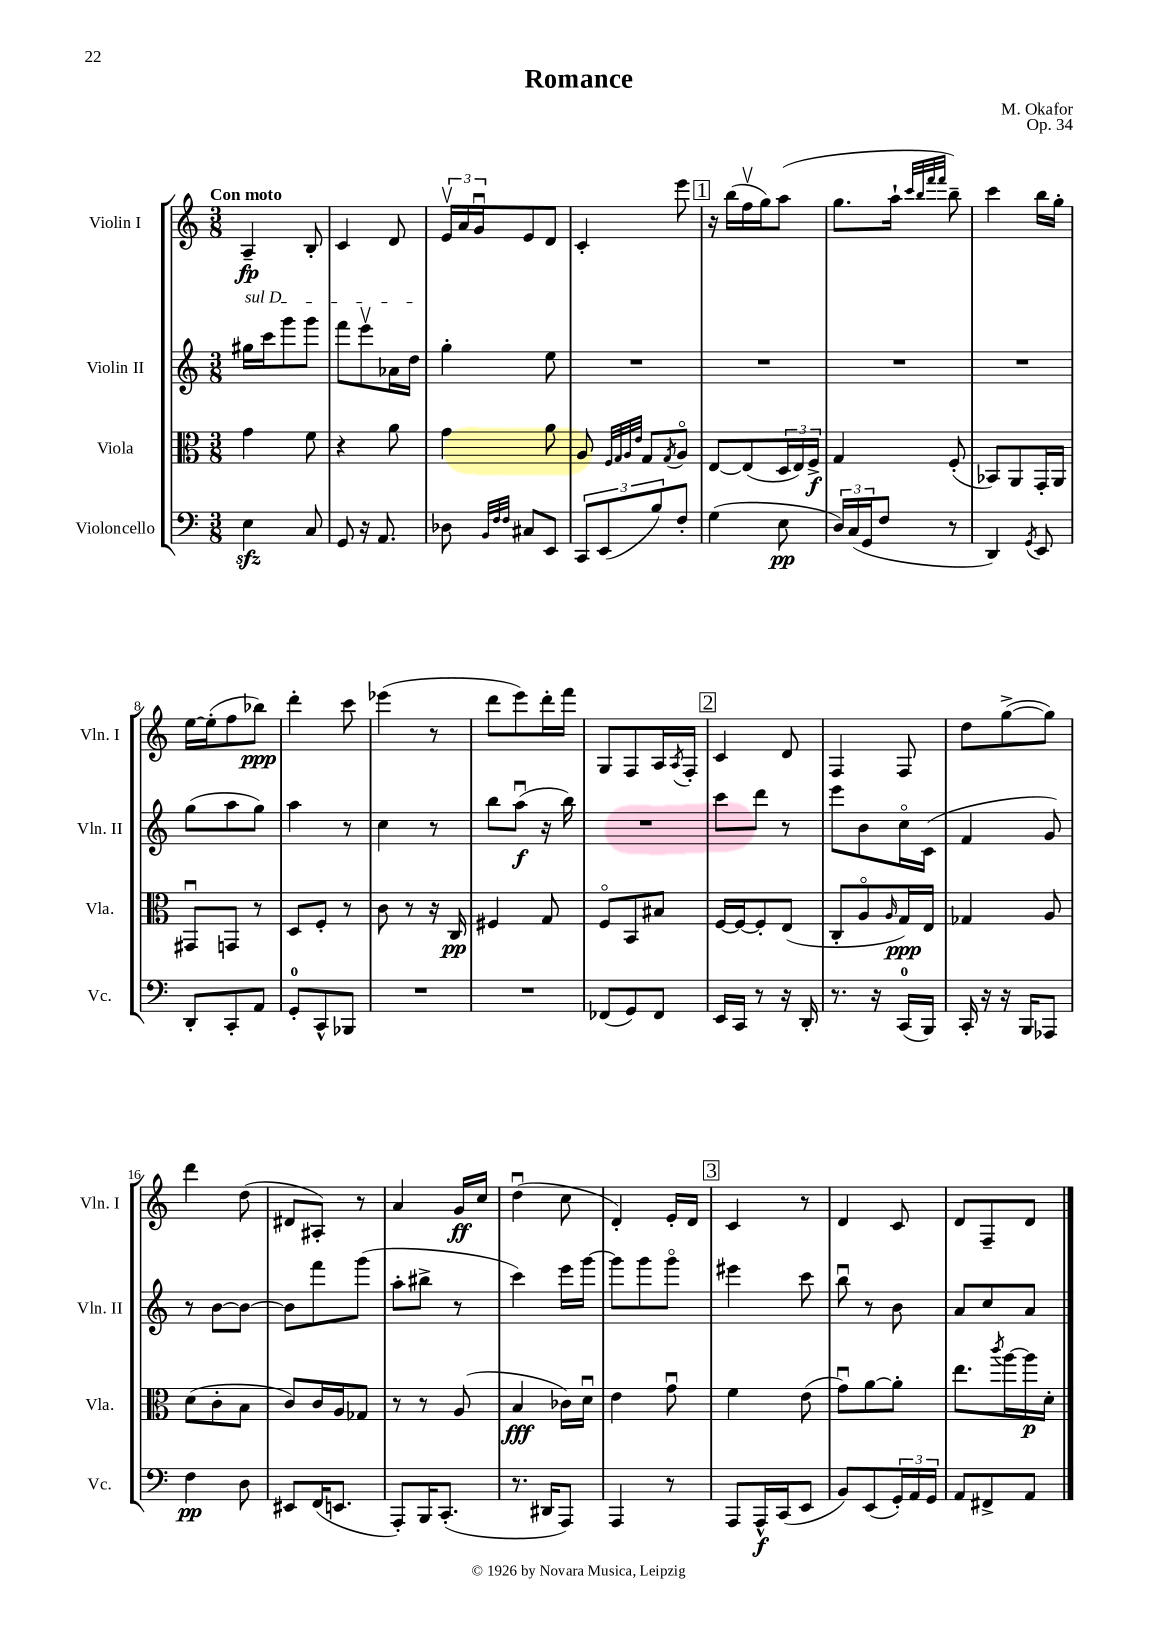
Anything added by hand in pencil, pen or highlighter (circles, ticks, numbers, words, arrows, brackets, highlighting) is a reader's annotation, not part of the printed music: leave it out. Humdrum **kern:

**kern	**kern	**kern	**kern
*staff4	*staff3	*staff2	*staff1
*clefF4	*clefC3	*clefG2	*clefG2
*k[]	*k[]	*k[]	*k[]
*M3/8	*M3/8	*M3/8	*M3/8
4E\	4g\	16gg#\LL	4A~/
.	.	16ccc\J	.
.	.	8ggg\	.
8C/	8f\	8ggg\J	8B'/
=	=	=	=
8GG/	4r	8fff\L	4c/
16r	.	8eeev\	.
8.AA/	.	.	.
.	8a\	16a-\L	8d/
.	.	16dd\JJ	.
=	=	=	=
8D-\	4g\	4gg'\	24ev/LL
.	.	.	24a/
.	.	.	24gu/J
32qqBB/LLL	.	.	.
32qqF/	.	.	.
32qqF/JJJ	.	.	.
8C#/L	.	.	8e/
8EE/J	8a\	8ee\	8d/J
=	=	=	=
12CC/L	8A/	4.r	4c'/
(12EE/	.	.	.
.	32qqF/LLL	.	.
.	32qqG/	.	.
.	32qqA/	.	.
.	32qqe/JJJ	.	.
.	8G/L	.	.
12B/)	.	.	.
.	8qG/	.	.
8F'/J	8Ao/J	.	8eee\
=	=	=	=
(4G\	[8E/L	4.r	16r
.	.	.	(16bb\LL
.	(8E/]	.	16ffv\
.	.	.	16gg\J)
8E\	24D/L	.	(8aa\J
.	24E/)	.	.
.	24F^/JJ	.	.
=	=	=	=
24D/LL)	4G/	4.r	8.gg\L
(24C/	.	.	.
24GG/J	.	.	.
8F/J	.	.	.
.	.	.	16aa`\Jk
.	.	.	32qqccc/LLL
.	.	.	32qqbb/
.	.	.	32qqfff/
.	.	.	32qqfff/JJJ
8r	(8F'/	.	8bb~\)
=	=	=	=
4DD/)	8BB-/L)	4.r	4ccc\
.	8AA/	.	.
8qGG/	.	.	.
8EE/	16GG'/L	.	16bb\LL
.	16AA/JJ	.	16gg'\JJ
=	=	=	=
8DD'/L	8GG#u/L	(8gg\L	[16ee\LL
.	.	.	(16ee'\]J
8CC'/	8GG/J	8aa\	8ff\
8AA/J	8r	8gg\J)	8bb-\J)
=	=	=	=
8GG'/L	8D/L	4aa\	4ddd'\
8CC^^/	8F'/J	.	.
8BBB-/J	8r	8r	8ccc\
=	=	=	=
4.r	8c\	4cc\	(4eee-\
.	8r	.	.
.	16r	8r	8r
.	16C/	.	.
=	=	=	=
4.r	4F#/	8bb\L	8ddd\L
.	.	(8aau\J	8eee\)
.	8G/	16r	16ddd'\L
.	.	16bb\)	16fff\JJ
=	=	=	=
(8FF-/L	8Fo/L	4.r	8G/L
8GG/)	8BB/	.	8F/
8FF-/J	8B#/J	.	16A/L
.	.	.	8qA/
.	.	.	16F'/JJ
=	=	=	=
16EE/LL	[16F/LL	8ccc\L	4c/
16CC/JJ	16F/_J	.	.
8r	8F'/]	8ddd\J	.
16r	(8E/J	8r	8d/
16DD'/	.	.	.
=	=	=	=
8.r	8C'/L	8eee\L	4F/
.	8Ao/	8b\	.
16r	.	.	.
.	16qqA/	.	.
(16CC/LL	16G/L)	16cco\L	8F/
16BBB/JJ)	16E/JJ	(16c\JJ	.
=	=	=	=
16CC'/	4G-/	4f/	8dd\L
16r	.	.	.
16r	.	.	([8gg^\
16BBB/LK	.	.	.
8AAA-/J	8A/	8g/)	8gg\]J)
=	=	=	=
4F\	(8d\L	8r	4ddd\
.	8c'\	[8b\L	.
8D\	8B\J	8b\_J	(8dd\
=	=	=	=
8EE#/L	8c/L)	8b\]L	8d#/L
(16FF/K	16c/L	8fff\	8A#'/J)
8.EE/J	16A/J	.	.
.	8G-/J	(8ggg\J	8r
=	=	=	=
8AAA'/L)	8r	8aa'\L	4a/
16BBB/K	8r	8bb#^\J	.
(8.CC'/J	.	.	.
.	(8A/	8r	16g/LL
.	.	.	16cc/JJ
=	=	=	=
8.r	4B/	4ccc\)	(4ddu\
16DD#/LK	.	.	.
8AAA/J)	16c-\LL)	16eee\LL	8cc\
.	16du\JJ	[16ggg\JJ	.
=	=	=	=
4AAA/	4e\	8ggg\]L	4d'/)
.	.	8ggg\	.
8r	8gu\	8gggo\J	16e'/LL
.	.	.	16d/JJ
=	=	=	=
8AAA/L	4f\	4eee#\	4c/
16AAA^^/L	.	.	.
(16CC/J	.	.	.
8EE/J	(8e\	8ccc\	8r
=	=	=	=
8BB/L)	8gu\L)	8bbu\	4d/
(8EE/	[8a\	8r	.
24GG'/L)	8a'\]J	8b\	8c/
24AA/	.	.	.
24GG/JJ	.	.	.
=	=	=	=
8AA/L	8.ee\L	8a/L	8d/L
8FF#^/	.	8cc/	8F~/
.	8qccc/	.	.
.	[16aa\L	.	.
8AA/J	16aa\]	8a/J	8d/J
.	16d'\JJ	.	.
==	==	==	==
*-	*-	*-	*-
